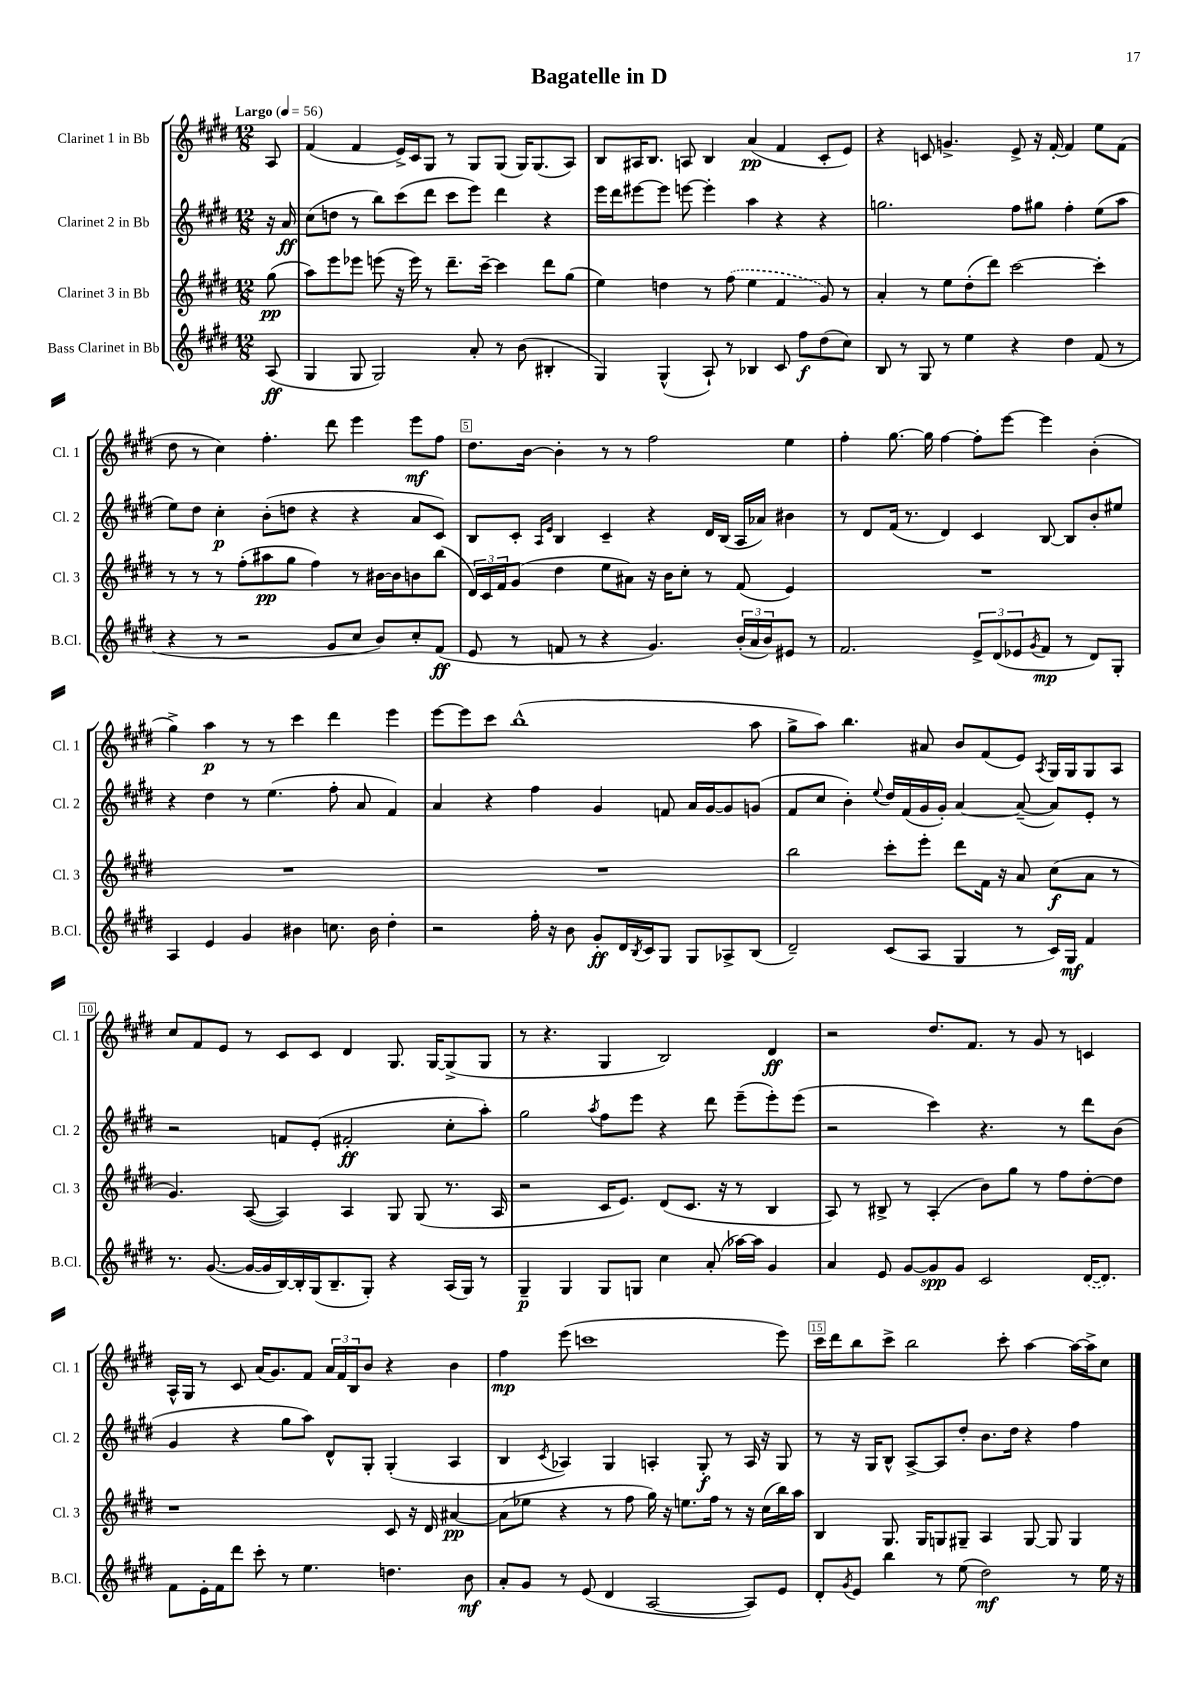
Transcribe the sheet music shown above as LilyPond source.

\header { title = "Bagatelle in D" }
<<
\new StaffGroup <<
\new Staff = "s0" \with { instrumentName = "Clarinet 1 in Bb" shortInstrumentName = "Cl. 1" } {
    \clef treble \key e \major \numericTimeSignature \time 12/8 \partial 8 \tempo "Largo" 4 = 56
    a8 |
    fis'4( fis'4 e'16->) cis'16 gis8 r8 gis8 gis8( gis16) gis8.( a8) |
    b8 ais16 b8. a8 b4 a'4\pp( fis'4 cis'8-. e'8) |
    r4 c'8 g'4.-> e'8-> r16 fis'16~-. fis'4 e''8 fis'8( |
    dis''8 r8 cis''4) fis''4.-. dis'''8 e'''4 e'''8\mf fis''8 |
    dis''8. b'16~ b'4-. r8 r8 fis''2 e''4 |
    fis''4-. gis''8.~ gis''16 fis''4~ fis''8-. e'''8~ e'''4 b'4-.( |
    gis''4->) a''4\p r8 r8 cis'''4 dis'''4 e'''4 |
    e'''8~ e'''8 cis'''8 b''1-^( a''8 |
    gis''8-> a''8) b''4. ais'8 b'8 fis'8( e'8) \acciaccatura { a8 } gis16 gis16 gis8 a8 |
    cis''8 fis'8 e'8 r8 cis'8 cis'8 dis'4 gis8. gis16~ gis8->( gis8 |
    r8 r4. gis4 b2) dis'4\ff |
    r2 dis''8. fis'8. r8 gis'8 r8 c'4 |
    a16-^ gis16 r8 cis'8 a'16( gis'8.) fis'8 \tuplet 3/2 { a'16 fis'16 b16 } b'8 r4 b'4 |
    fis''4\mp e'''8( c'''1 e'''8) |
    cis'''16 dis'''16 b''8 cis'''8-> b''2 cis'''8-. a''4~ a''16~ a''16-> cis''8 \bar "|." |
}
\new Staff = "s1" \with { instrumentName = "Clarinet 2 in Bb" shortInstrumentName = "Cl. 2" } {
    \clef treble \key e \major \numericTimeSignature \time 12/8 \partial 8
    r16 a'16\ff |
    cis''8( d''8 r8 b''8) cis'''8( dis'''8 cis'''8 e'''8) dis'''4 r4 |
    e'''16 dis'''16 eis'''8~ eis'''8 e'''8~ e'''4-. a''4 r4 r4 |
    g''2. fis''8 gis''8 fis''4-. e''8( a''8 |
    e''8) dis''8 cis''4-.\p b'8-.( d''8 r4 r4 a'8 cis'8) |
    b8 cis'8-. \grace { a16 e'16 } b4 cis'4-- r4 dis'16 b16( a16 aes'16) bis'4 |
    r8 dis'8 fis'16( r8. dis'4) cis'4 b8~ b8 b'8-. eis''8 |
    r4 dis''4 r8 e''4.( fis''8-. a'8 fis'4) |
    a'4 r4 fis''4 gis'4 f'8 a'16 gis'16~ gis'8 g'8( |
    fis'8 cis''8 b'4-.) \appoggiatura { e''8 } dis''16 fis'16( gis'16 gis'16-.) a'4~ a'8~--( a'8) e'8-. r8 |
    r2 f'8 e'8-.( fis'2-.\ff cis''8-. a''8-.) |
    gis''2 \acciaccatura { a''8 } fis''8 e'''8 r4 dis'''8 e'''8--( e'''8-.) e'''8( |
    r2 cis'''4) r4. r8 dis'''8 b'8( |
    gis'4 r4 gis''8 a''8) dis'8-^ gis8-. gis4-.( a4 |
    b4 \acciaccatura { cis'8 } aes4) gis4 a4-. gis8-.\f r8 a16 r16 gis8 |
    r8 r16 gis16 b8-^ a8~-> a8 dis''8-. b'8. dis''16 r4 fis''4 \bar "|." |
}
\new Staff = "s2" \with { instrumentName = "Clarinet 3 in Bb" shortInstrumentName = "Cl. 3" } {
    \clef treble \key e \major \numericTimeSignature \time 12/8 \partial 8
    gis''8\pp( |
    a''8) e'''8 ees'''8 e'''8( r16 e'''16) r8 dis'''8.-- cis'''16~-- cis'''4 dis'''8 gis''8( |
    e''4) d''4 r8 \once \slurDashed fis''8( e''4 fis'4 gis'8) r8 |
    a'4-. r8 e''8 dis''8-.( dis'''8) cis'''2~ cis'''4-. |
    r8 r8 r8 fis''8-.( ais''8\pp gis''8 fis''4) r8 bis'16~ bis'16 b'8 b''8( |
    \tuplet 3/2 { dis'16) cis'16 fis'16 } gis'8( dis''4 e''8 ais'8) r16 b'16 cis''8-. r8 fis'8( e'4) |
    R1. |
    R1. |
    R1. |
    b''2 cis'''8-. e'''8-. dis'''8 fis'16 r16 a'8 cis''8\f( a'8 r8 |
    gis'4.) a8~( a4) a4 gis8 gis8( r8. a16 |
    r2 cis'16 e'8.) dis'8( cis'8. r16 r8 b4 |
    a8) r8 bis8-> r8 a4-.( b'8) gis''8 r8 fis''8 dis''8~-. dis''8 |
    r1 cis'8 r16 dis'16 ais'4~\pp |
    ais'8( ees''8 r4 r8 fis''8 gis''16) r16 e''8. fis''16 r8 r16 cis''16( b''16) a''16 |
    b4 gis8. gis16 g8 gis8-- a4 gis8~ gis8 gis4 \bar "|." |
}
\new Staff = "s3" \with { instrumentName = "Bass Clarinet in Bb" shortInstrumentName = "B.Cl." } {
    \clef treble \key e \major \numericTimeSignature \time 12/8 \partial 8
    a8\ff( |
    gis4 gis8 gis2) a'8-. r8 b'8( bis4-. |
    gis4) gis4-^( a8-!) r8 bes4 cis'8 fis''8\f dis''8( cis''8) |
    b8 r8 gis8 r8 e''4 r4 dis''4 fis'8( r8 |
    r4 r8 r2 gis'8 cis''8 b'8) cis''8-. fis'8\ff( |
    e'8 r8 f'8 r8 r4 gis'4.) \tuplet 3/2 { b'16-.( a'16 b'16) } eis'8 r8 |
    fis'2. \tuplet 3/2 { e'8-> dis'8( ees'8 } \acciaccatura { gis'8 } fis'8\mp r8 dis'8) gis8-. |
    a4 e'4 gis'4 bis'4 c''8. bis'16 dis''4-. |
    r2 fis''16-. r16 b'8 gis'8-.\ff dis'16 \acciaccatura { b8 } cis'16 gis8 gis8 aes8-> b8( |
    dis'2--) cis'8( a8 gis4 r8 cis'16) gis16\mf fis'4 |
    r8. gis'8.~( gis'16~ gis'16 b16~) b16-. gis16( b8.-- gis8-.) r4 a16( gis16) r8 |
    gis4--\p gis4 gis8 g8 cis''4 a'8-.( aes''16~) aes''16 gis'4 |
    a'4 e'8 gis'8~ gis'8\spp gis'8 cis'2 \once \slurDashed dis'16~( dis'8.) |
    fis'8 e'16-. fis'16 dis'''8 cis'''8-. r8 e''4. d''4. b'8\mf |
    a'8-. gis'8 r8 e'8( dis'4 a2~ a8) e'8 |
    dis'8-. \acciaccatura { gis'8 } e'8 b''4 r8 e''8( dis''2\mf) r8 e''16 r16 \bar "|." |
}
>>
>>
\layout { \context { \Score \override BarNumber.break-visibility = ##(#f #t #t) barNumberVisibility = #(every-nth-bar-number-visible 5) \override BarNumber.stencil = #(make-stencil-boxer 0.1 0.3 ly:text-interface::print) } }
